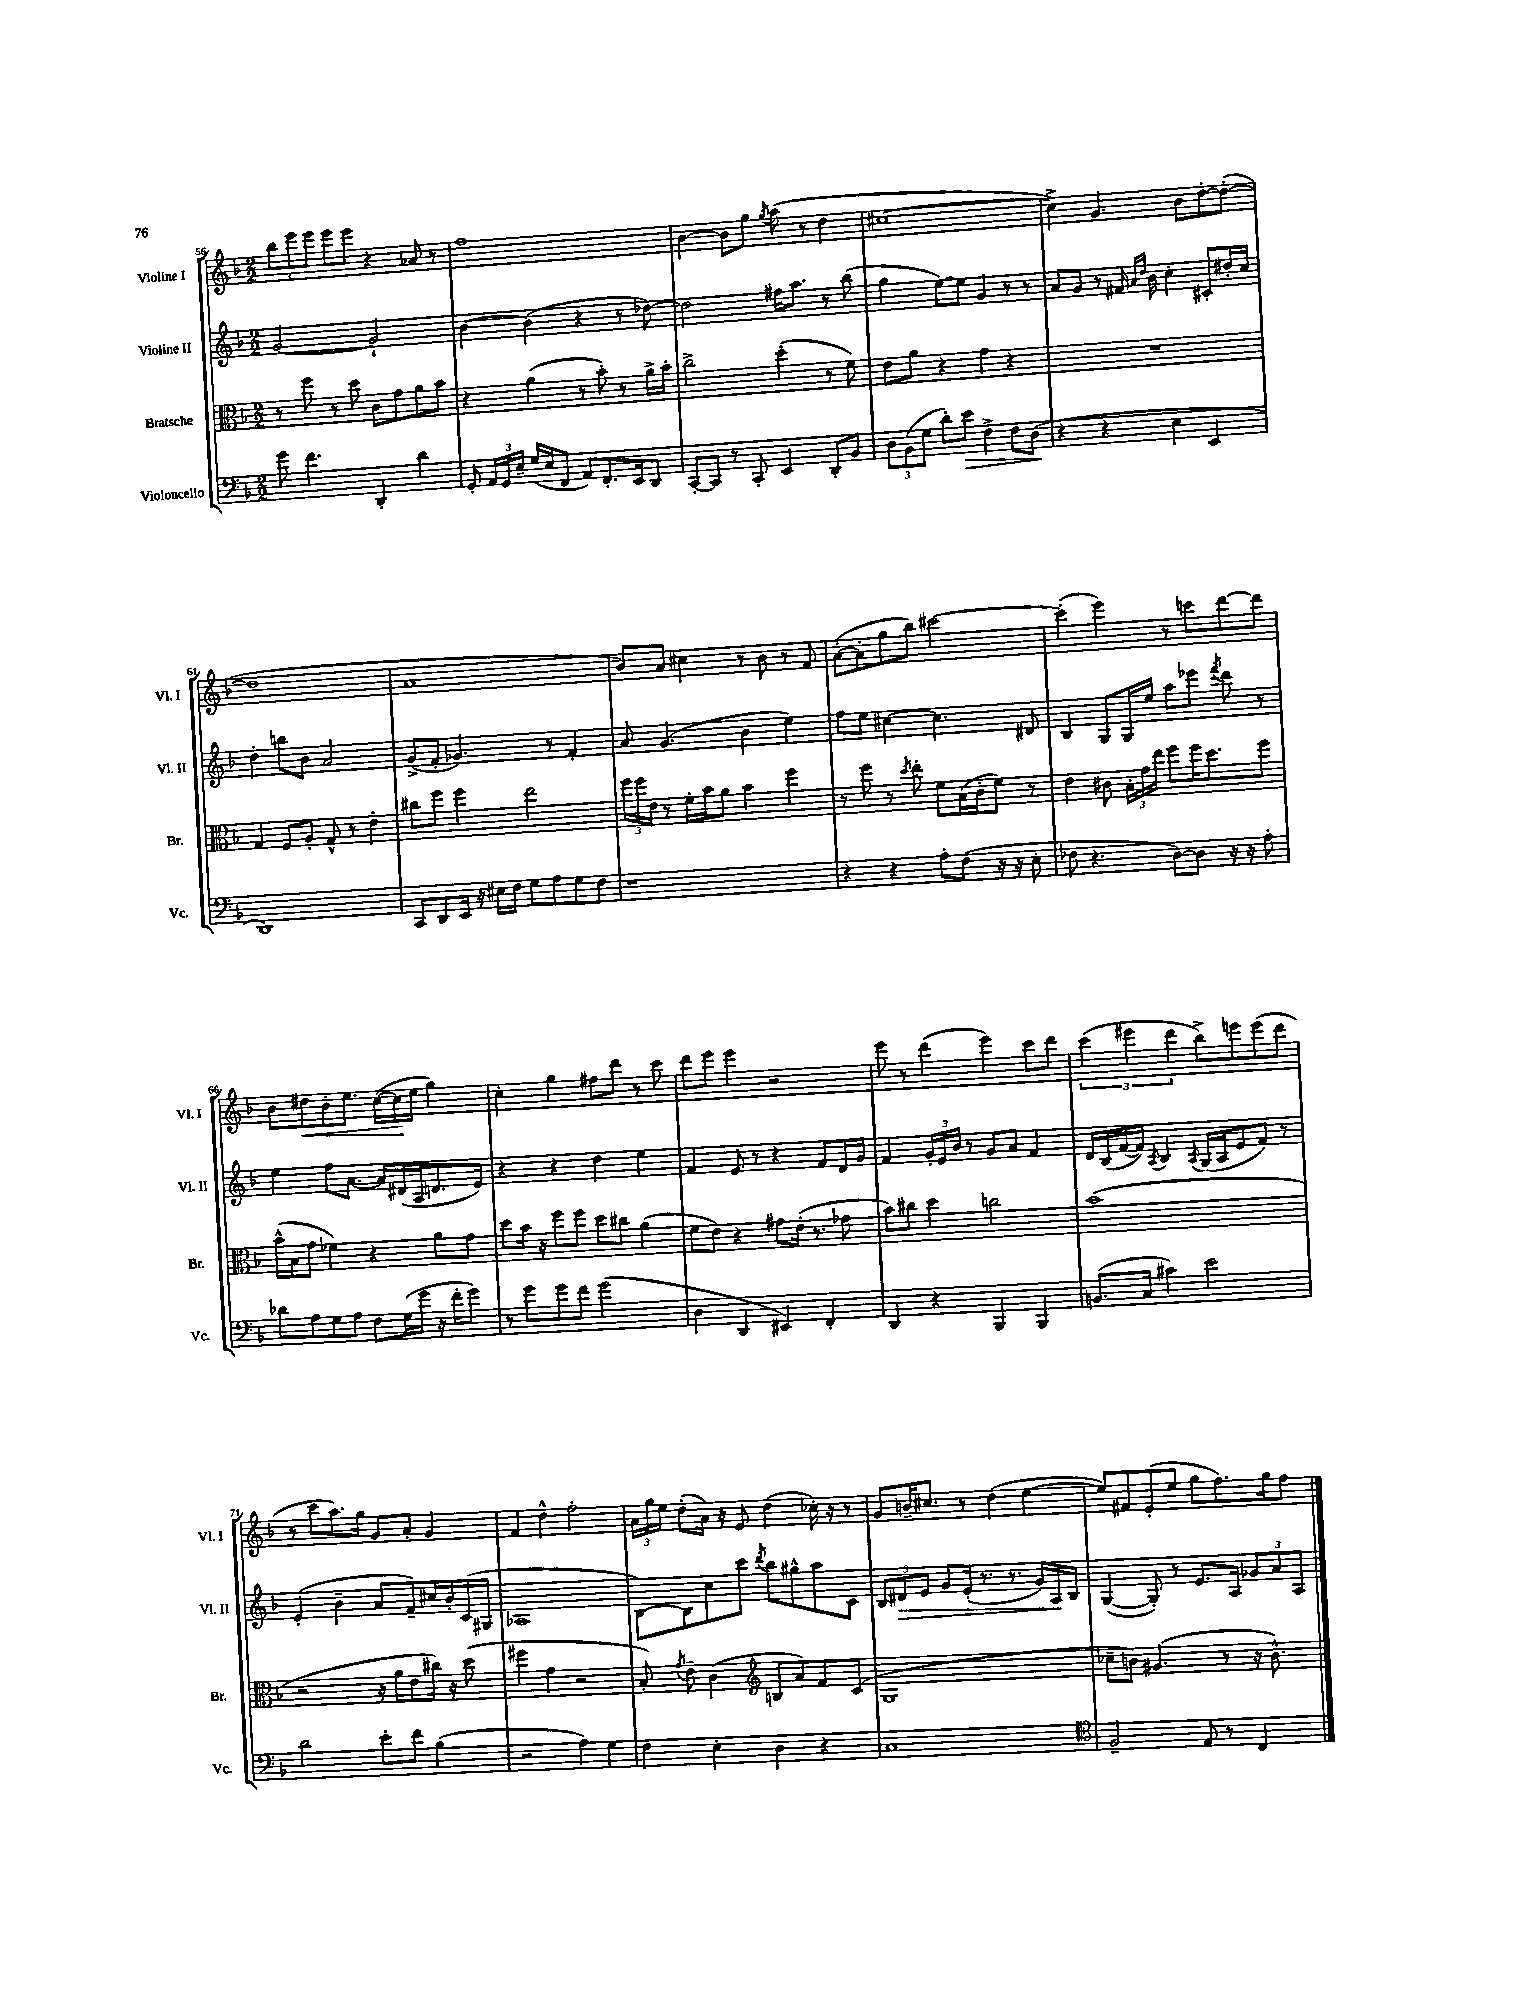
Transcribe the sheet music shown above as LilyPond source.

<<
\new StaffGroup <<
\new Staff = "s0" \with { instrumentName = "Violine I" shortInstrumentName = "Vl. I" } {
    \clef treble \key f \major \numericTimeSignature \time 2/2
    \autoBeamOff \tuplet 3/2 { bes''8[ e'''8 e'''8] } e'''8[ e'''8] r4 aes'8 r8 |
    f''1 |
    bes'4~ bes'8[ g''8] \acciaccatura { g''8 } a''8( r8 d''4 |
    cis''1~ |
    cis''4->) g'4. bes'8[ d''8~-. d''8]~-.( |
    d''1 |
    a'1 |
    bes'8[) a'8] cis''4 r8 bes'8 r8 f'8 |
    a'8[~-.( a'8-. g''8 bes''8]) cis'''2~ |
    cis'''4-.( e'''4) r8 c'''8[ d'''8~ d'''8] |
    bes'8[ dis''8\< bes'8-. e''8.] c''16[~( c''16\! e''16] g''4) |
    c''4-. g''4 fis''8[ d'''8] r8 c'''8 |
    d'''8[ e'''8] e'''4 r2 |
    e'''8 r8 d'''4( e'''4) c'''8[ d'''8] |
    \tuplet 3/2 { c'''4( eis'''4 d'''4 } bes''8[->) e'''8 e'''8( d'''8] |
    r8 c'''8[ a''8.) g''16] g'8[ a'8]-. g'4 |
    f'4 d''4-^ f''2-. |
    \tuplet 3/2 { a'16[ g''16 e''16] } d''8[-.( a'16]) r16 e'8 d''4( ces''16-.) r16 r8 |
    g'8[ b'16-- cis''8.] r8 d''4( e''4~ |
    e''8[) fis'8 e'8-.( e''8] g''8[ f''8.) g''16 f''8] \bar "|." |
}
\new Staff = "s1" \with { instrumentName = "Violine II" shortInstrumentName = "Vl. II" } {
    \clef treble \key f \major \numericTimeSignature \time 2/2
    \autoBeamOff g'2~ g'2-! |
    bes'4~ bes'4( r4 r8 des''8~) |
    des''2 fis''16[ a''8.] r8 bes''8( |
    g''4 e''8[~) e''8] g'4 r8 r8 |
    a'8[ g'8] r8 fis'16 \grace { a'16[ d''16] } bes'16 c''4-. cis'8[-. dis''16-. c''16] |
    d''4-. b''8[ bes'8] a'2 |
    g'8[->( f'8]-. ges'4.) r8 f'4-. |
    a'8 g'4.( bes'4 e''4) |
    f''8[ e''8] cis''4~ cis''4. dis'8 |
    bes4 g8[ g16 e''16] a''8[ ees'''8] \acciaccatura { f'''8 } d'''8 r8 |
    e''4 f''8[ a'8.]~ a'16[ dis'16( a16 d'8. e'16]) |
    r4 r4 d''4 e''4 |
    f'4 e'8 r8 r4 f'8[ d'16 g'16] |
    f'4 \tuplet 3/2 { g'16[-. e'16 bes'16] } r8 g'8[ a'8] f'4 |
    d'16[ bes16( f'16~ f'16]) \acciaccatura { a8 } bes4 \acciaccatura { a8 } g16[( a16 e'8 f'8]) r8 |
    e'4-.( bes'4-- a'8[ f'8--) cis''16 bes'16-. c'16( gis16] |
    aes1 |
    bes8[~) bes8 c''8 c'''8] \acciaccatura { d'''8 } bes''8[ gis''8-^ a''8 c'8] |
    \tuplet 3/2 { bes8[ dis'8\> e'8] } g'8[ e'16]-.( r8. r8. g'16[) a16\! bes16] |
    g4~( g8-.) r8 e'8.[ a16] \tuplet 3/2 { ges'8[ a'8 a8] } \bar "|." |
}
\new Staff = "s2" \with { instrumentName = "Bratsche" shortInstrumentName = "Br." } {
    \clef alto \key f \major \numericTimeSignature \time 2/2
    \autoBeamOff r8 f''8 r8 d''8 c'8[ g'8 a'8 bes'8] |
    r4 a'4( r8 bes'8-.) r8 a'16[-> bes'16]-. |
    c''2-> d''4-.( r8 f'8) |
    e'8[ a'8] r4 g'4 r4 |
    R1 |
    g4 f8[ a8]-. g8-^ r8 e'4-. |
    cis''8[ f''8] f''4 e''2 |
    \tuplet 3/2 { f''16[ f''16 e'16] } r8 f'16[-. bes'16 a'8] bes'4 f''4 |
    r8 f''8 r8 \acciaccatura { d''8 } e''8-. f'8[ bes16( c'16-. f'8]) r8 |
    e'4 cis'8 \tuplet 3/2 { bes16[-. g'16 e''16] } f''8[ f''16 d''8. f''8] |
    bes'16[-^( bes16 g'8] fes'4) r4 a'8[ g'8] |
    d''8[ bes'16] r16 f''8[ f''8] d''8[ cis''8] a'4( |
    f'8[ e'8]) r4 gis'8[ e'16]-.( r8. ges'8 |
    bes'8[) cis''8] d''4 c''2 |
    bes'1( |
    r2 r16 a'16[ e'8 cis''16]) r16 d''8( |
    fis''4 g'4 r2 |
    bes8-.) \acciaccatura { g'8 } e'8-- c'4( \clef treble b8[ a'8) f'8 c'8]( |
    g1 |
    ces''8[-- b'8]) gis'4.( r8 r16 b'8.-^) \bar "|." |
}
\new Staff = "s3" \with { instrumentName = "Violoncello" shortInstrumentName = "Vc." } {
    \clef bass \key f \major \numericTimeSignature \time 2/2
    \autoBeamOff g'8 f'4. d,4-. d'4 |
    g,8-. \tuplet 3/2 { a,16[ g,16 e16]-- } g16[( e16 f,8] a,8[) f,8.-. e,16 d,8] |
    c,8[~-. c,8] r8 c,8-. e,4 d,8[-. bes,8] |
    \tuplet 3/2 { d8[ bes,8( g8] } d'8[-.) e'8]\> f4-> f8[ d8]\!( |
    r4 r4 e4 e,4 |
    d,1) |
    c,8[ d,8 e,16] r16 eis16[ f16] g8[ a8 g8 f8] |
    r1 |
    r4 r4 a8[-. f8]( r16 r16 e8-. |
    fes8 r4. d8[~) d8] r16 r16 a8-. |
    des'8[ a8 g8 a8] f8[ g16( g'16] r16 f'16[-. g'8]) |
    r8 g'8[ g'8 f'8] g'2( |
    d4 d,4 eis,4) f,4-. |
    d,4 r4 bes,,4 bes,,4 |
    b,8.[( c16] cis'4) e'2 |
    d'2 e'8[-. f'8] bes4( |
    r2 a4) g4 |
    f4 e4-. d4 r4 |
    c1 |
    \clef tenor f2-- e8 r8 c4 \bar "|." |
}
>>
>>
\layout { \context { \Score currentBarNumber = #56 } }
